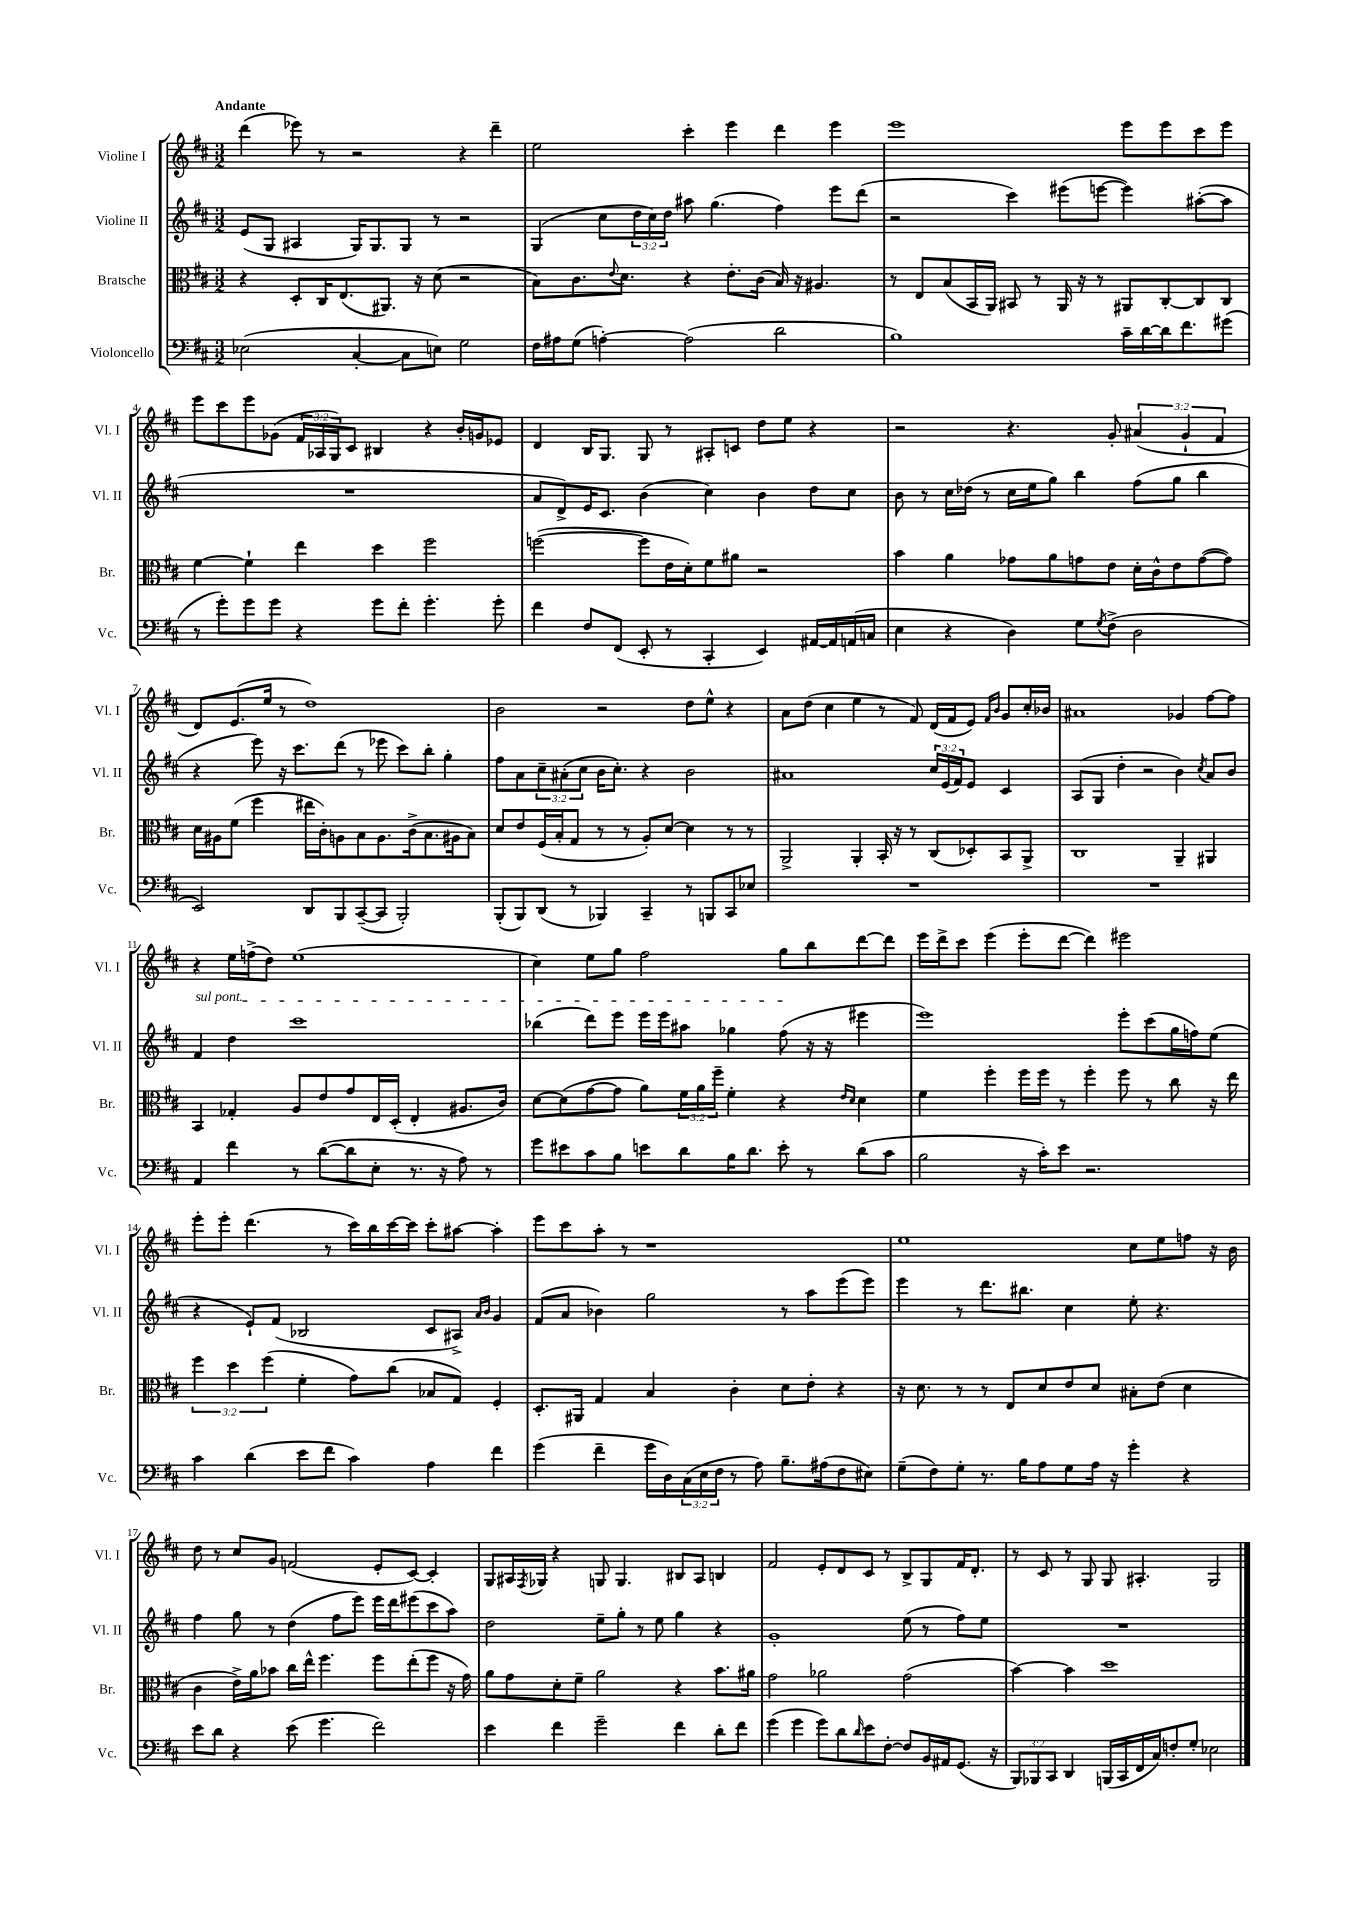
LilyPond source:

<<
\new StaffGroup <<
\new Staff = "s0" \with { instrumentName = "Violine I" shortInstrumentName = "Vl. I" } {
    \clef treble \key d \major \numericTimeSignature \time 3/2 \override Staff.TupletNumber.text = #tuplet-number::calc-fraction-text \tempo "Andante"
    d'''4( ees'''8) r8 r2 r4 d'''4-- |
    e''2 cis'''4-. e'''4 d'''4 e'''4 |
    e'''1 e'''8 e'''8 cis'''8 e'''8 |
    e'''8 cis'''8 e'''8 ges'8( \tuplet 3/2 { fis'16 aes16 g16) } cis'8 bis4 r4 b'16-. g'16 ees'8 |
    d'4 b16 g8. g8 r8 ais8-. c'8 d''8 e''8 r4 |
    r2 r4. g'8-. \tuplet 3/2 { ais'4( g'4-! fis'4 } |
    d'8) e'8.( e''16 r8 d''1) |
    b'2 r2 d''8 e''8-^ r4 |
    a'8 d''8( cis''4 e''4 r8 fis'8) d'16( fis'16 e'8) \grace { fis'16 b'16 } g'8 cis''16-. bes'16 |
    ais'1 ges'4 fis''8~ fis''8 |
    r4 e''16 f''16->( d''8) e''1( |
    cis''4) e''8 g''8 fis''2 g''8 b''8 d'''8~ d'''8 |
    e'''16 d'''16-> cis'''8 e'''4( e'''8-. d'''8~ d'''4) eis'''2 |
    e'''8-. e'''8-. d'''4.( r8 cis'''16) b''16 cis'''16~ cis'''16 cis'''8-. ais''8~ ais''4-. |
    e'''8 cis'''8 a''8-. r8 r1 |
    e''1 cis''8 e''8 f''8 r16 b'16 |
    d''8 r8 cis''8 g'8 f'2( e'8-. cis'8~) cis'4-. |
    g8 ais16 \acciaccatura { fis8 } ges16 r4 g8 g4. bis8 ais8 b4 |
    fis'2 e'8-. d'8 cis'8 r8 b8-> g8 fis'16 d'8.-. |
    r8 cis'8 r8 g8 g8 ais4.-. g2 \bar "|." |
}
\new Staff = "s1" \with { instrumentName = "Violine II" shortInstrumentName = "Vl. II" } {
    \clef treble \key d \major \numericTimeSignature \time 3/2 \override Staff.TupletNumber.text = #tuplet-number::calc-fraction-text
    e'8( g8 ais4 g16) g8. g8 r8 r2 |
    g4( cis''8 \tuplet 3/2 { d''16 cis''16) d''16 } ais''8 g''4.( fis''4) e'''8 d'''8( |
    r2 cis'''4) eis'''8( e'''8~ e'''4) ais''8~-.( ais''8 |
    R1. |
    a'8 d'8->) e'16 cis'8. b'4( cis''4) b'4 d''8 cis''8 |
    b'8 r8 cis''16 des''16( r8 cis''16 e''16 g''8) b''4 fis''8( g''8 b''4 |
    r4 e'''8) r16 cis'''8. d'''8( r8 ees'''8 cis'''8) b''8-. g''4-. |
    fis''8 a'8 \tuplet 3/2 { cis''8-- ais'8-.( cis''8 } b'16 cis''8.-.) r4 b'2 |
    ais'1 \tuplet 3/2 { cis''16 e'16( fis'16) } e'8 cis'4 |
    a8( g8 d''4-. r2 b'4) \acciaccatura { cis''8 } a'8 b'8 |
    \once \override TextSpanner.bound-details.left.text = \markup { \italic "sul pont." } fis'4\startTextSpan d''4 cis'''1 |
    bes''4( d'''8) e'''8 e'''16 e'''16 ais''8 ges''4 fis''8\stopTextSpan( r16 r16 eis'''4 |
    e'''1) e'''8-. cis'''8( g''16 f''16) e''8( |
    r4 e'8-!) fis'8( bes2 cis'8 ais8->) \grace { a'16 b'16 } g'4 |
    fis'8( a'8 bes'4) g''2 r8 a''8 e'''8( e'''8) |
    e'''4 r8 d'''8. bis''8. cis''4 e''8-. r4. |
    fis''4 g''8 r8 d''4( fis''8 e'''8) e'''16 d'''16 eis'''8( cis'''8 a''8) |
    d''2 e''8-- g''8-. r8 e''8 g''4 r4 |
    g'1-. e''8( r8 fis''8) e''8 |
    R1. \bar "|." |
}
\new Staff = "s2" \with { instrumentName = "Bratsche" shortInstrumentName = "Br." } {
    \clef alto \key d \major \numericTimeSignature \time 3/2 \override Staff.TupletNumber.text = #tuplet-number::calc-fraction-text
    r4 d8-. cis16 e8.( ais,8.) r16 d'8( r2 |
    b8) cis'8. \appoggiatura { e'8 } d'8. r4 e'8.-. cis'16( b16) r16 ais4. |
    r8 e8 b8( b,16 a,16) bis,8 r8 a,16 r16 r8 ais,8 cis8~-. cis8 cis8 |
    fis'4~ fis'4-! e''4 d''4 fis''2 |
    f''2~( f''8 e'16 d'16-.) fis'8 ais'8 r2 |
    b'4 a'4 ges'8 a'8 g'8 e'8 d'16-. cis'16-^ e'8 g'8~( g'8) |
    d'16 ais16 fis'8( fis''4 eis''16 cis'16-.) a8 b8 a8. cis'16->( b8. ais16 b8) |
    d'8 e'8 fis16( b16-. g8 r8 r8 a8-.) d'8~ d'4 r8 r8 |
    a,2-> a,4-. b,16-. r16 r8 cis8( des8-.) b,8 a,8-> |
    cis1 a,4-- ais,4 |
    b,4 ges4-. a8 e'8 g'8 e16 d16-.( e4-. ais8. cis'16) |
    d'8~ d'8( g'8~ g'8 a'8) \tuplet 3/2 { fis'16 a'16 fis''16-- } fis'4-. r4 \grace { e'16 d'16 } d'4 |
    fis'4 fis''4-. fis''16 fis''16 r8 fis''4-. fis''8 r8 cis''8 r16 e''16 |
    \tuplet 3/2 { fis''4 d''4 fis''4( } fis'4-. g'8) cis''8( bes8 g8) fis4-. |
    d8.-. ais,16 g4 b4 cis'4-. d'8 e'8-. r4 |
    r16 d'8. r8 r8 e8 d'8 e'8 d'8 bis8-. e'8( d'4 |
    cis'4 e'16->) a'16 bes'8 cis''16 e''16-^ fis''4. fis''8 e''8-.( fis''8 r16 g'16) |
    a'8 g'8 d'8-. fis'8-- a'2 r4 b'8. ais'16 |
    g'2 aes'2 g'2( |
    b'4~) b'4 d''1 \bar "|." |
}
\new Staff = "s3" \with { instrumentName = "Violoncello" shortInstrumentName = "Vc." } {
    \clef bass \key d \major \numericTimeSignature \time 3/2 \override Staff.TupletNumber.text = #tuplet-number::calc-fraction-text
    ees2( cis4~-. cis8 e8) g2 |
    fis16 ais16 g8( a4~-.) a2( d'2 |
    b1) cis'16-- d'16~ d'16 fis'8. gis'8( |
    r8 g'8-.) g'8 g'8 r4 g'8 fis'8-. g'4.-. g'8-. |
    fis'4 fis8 fis,8( e,8-. r8 cis,4-. e,4) ais,16~ ais,16 a,16( c16 |
    e4 r4 d4) g8 \acciaccatura { g8 } fis8->( d2 |
    e,2) d,8 b,,8 cis,8~--( cis,8 b,,2-.) |
    b,,8-.( b,,8) d,8( r8 bes,,4) cis,4-- r8 b,,8 cis,8 ees8 |
    R1. |
    R1. |
    a,4 fis'4 r8 d'8~( d'8 e8-. r8. r16 a8) r8 |
    g'8 eis'8 cis'8 b8 e'8 d'8 b16 d'8. e'8-. r8 d'8( cis'8 |
    b2 r16 cis'16-.) e'8 r2. |
    cis'4 d'4( e'8 fis'8 cis'4) a4 fis'4 |
    g'4( fis'4-- g'16 d16) \tuplet 3/2 { cis16( e16 fis16 } r8 a8) b8.-- ais16( fis8 eis8) |
    g8--( fis8) g8-. r8. b16 a8 g8 a16 r16 g'4-. r4 |
    e'8 d'8 r4 e'8( g'4. fis'2) |
    e'4 fis'4 g'2-- fis'4 d'8-. fis'8 |
    g'4( g'4 g'8) d'8 \grace { d'16 } e'8 fis8~-. fis8 b,16 ais,16 g,8.( r16 |
    \tuplet 3/2 { b,,8) bes,,8 cis,8 } d,4 b,,16( cis,16 fis,16 cis16) f8-. g8-. ees2 \bar "|." |
}
>>
>>
